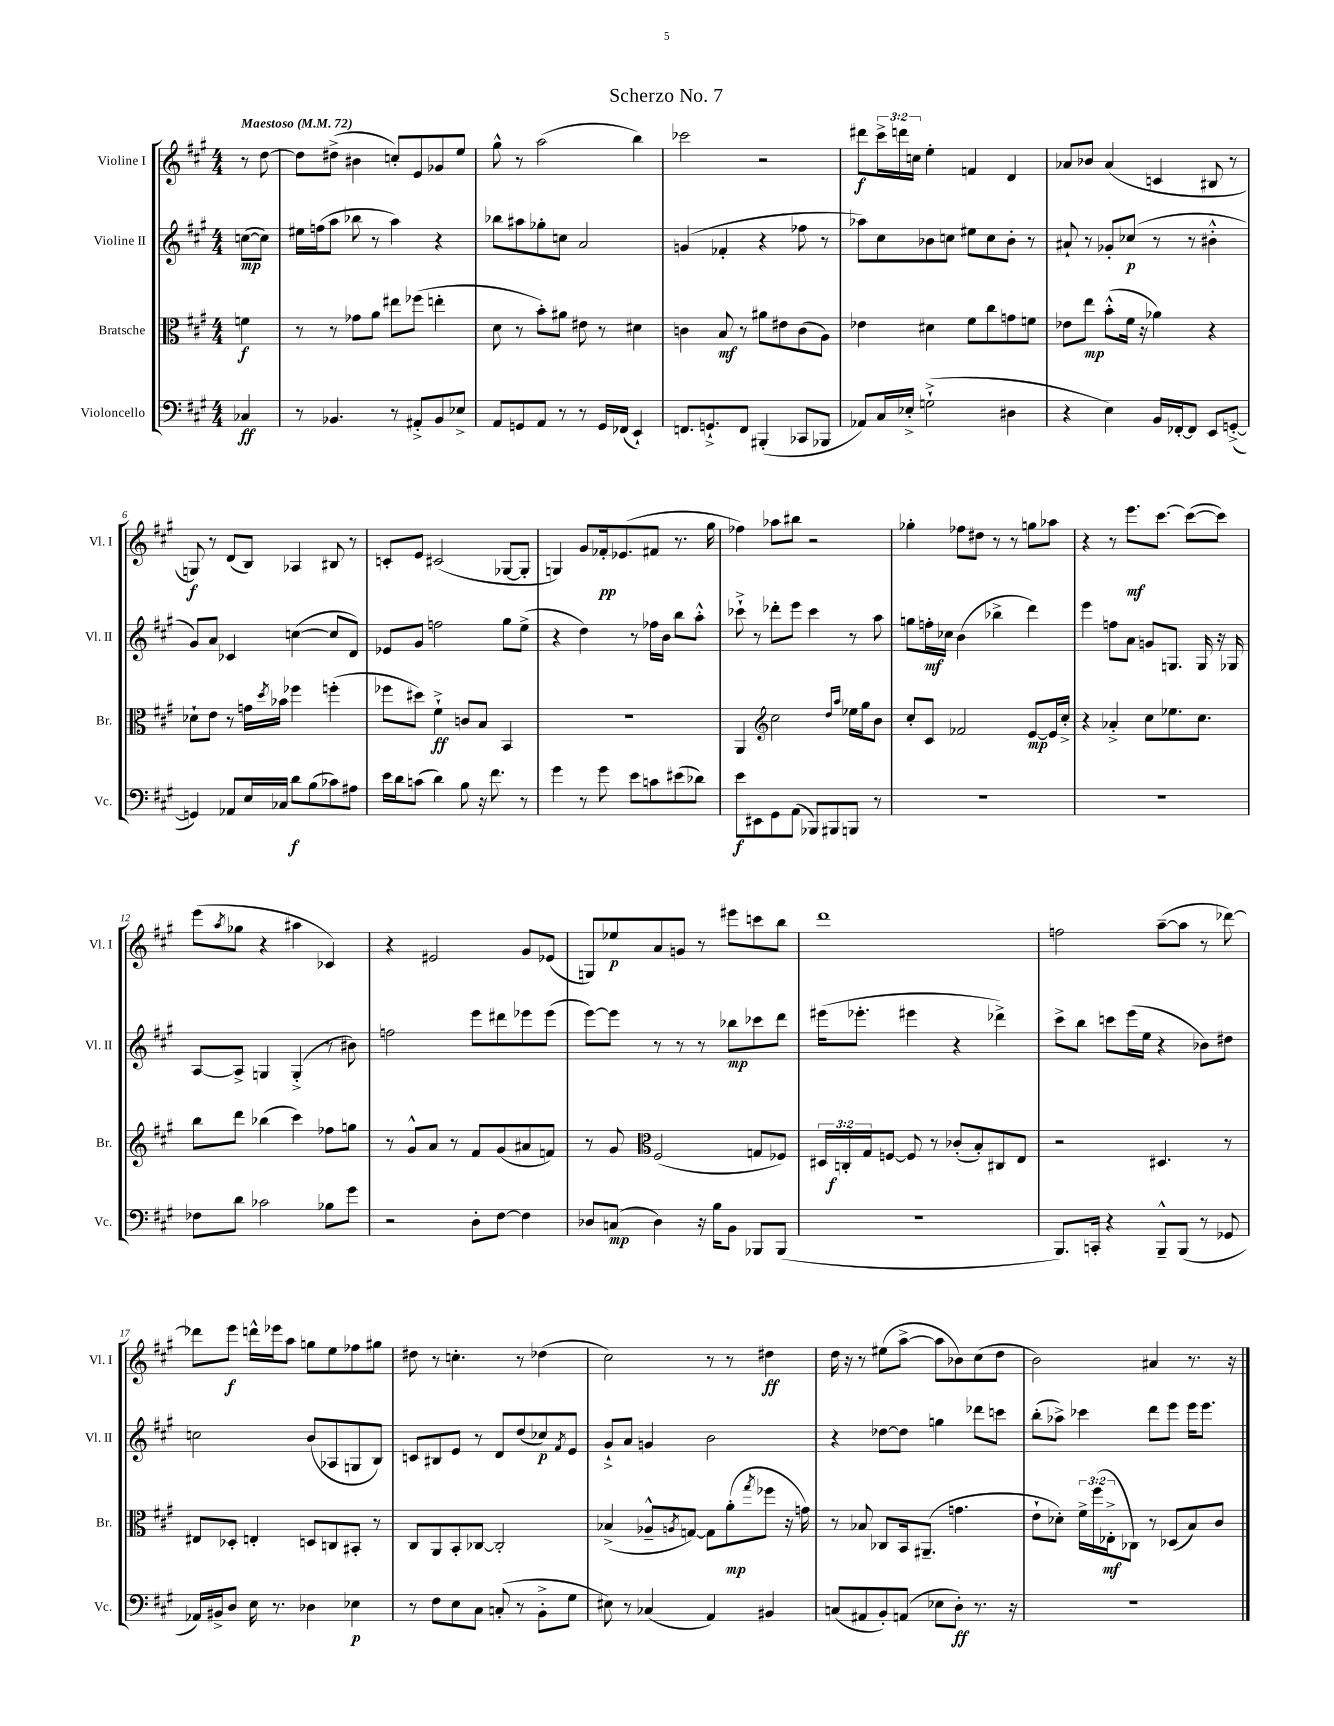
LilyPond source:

\header { title = "Scherzo No. 7" }
<<
\new StaffGroup <<
\new Staff = "s0" \with { instrumentName = "Violine I" shortInstrumentName = "Vl. I" } {
    \clef treble \key a \major \numericTimeSignature \time 4/4 \override Staff.TupletNumber.text = #tuplet-number::calc-fraction-text \partial 4 \tempo "Maestoso" 4 = 72
    r8 d''8~ |
    d''8 dis''8->( bis'4 c''8-.) e'8 ges'8 e''8 |
    gis''8-^ r8 a''2( b''4) |
    ces'''2 r2 |
    dis'''8\f \tuplet 3/2 { cis'''16-> d'''16 c''16 } e''4-. f'4 d'4 |
    aes'8 bes'8 aes'4( c'4 bis8 r8 |
    g8\f) r8 d'8( b8) aes4 bis8 r8 |
    c'8-. e'8 cis'2( ges8~ ges8-. |
    g4) gis'8 fes'16-.\pp ees'8.( fis'8 r8. gis''16 |
    fes''4) aes''8 bis''8 r2 |
    ges''4-. fes''8 dis''8 r8 r8 g''8 aes''8 |
    r4 r8 e'''8.\mf cis'''8.~ cis'''8~( cis'''8) |
    e'''8( \acciaccatura { a''8 } ges''8 r4 ais''4 ces'4) |
    r4 eis'2 gis'8 ees'8( |
    g8) ees''8\p a'8 g'8 r8 eis'''8 c'''8 b''8 |
    d'''1 |
    f''2 a''8~--( a''8 r8 des'''8~) |
    des'''8 e'''8\f d'''16-^ ees'''16 a''8 g''8 e''8 fes''8 gis''8 |
    dis''8 r8 c''4.-. r8 des''4( |
    cis''2) r8 r8 dis''4\ff |
    d''16 r16 r8 eis''8( a''8~-> a''8 bes'8) cis''8( d''8 |
    b'2) ais'4 r8. r16 \bar "|." |
}
\new Staff = "s1" \with { instrumentName = "Violine II" shortInstrumentName = "Vl. II" } {
    \clef treble \key a \major \numericTimeSignature \time 4/4 \partial 4
    c''8~\mp( c''8) |
    eis''16 f''16( a''8 bes''8 r8 a''4) r4 |
    bes''8 ais''8 ges''8-. c''8 a'2 |
    g'4( fes'4-. r4 fes''8 r8 |
    aes''8) cis''8 bes'8 c''8 eis''8 c''8 bes'8-. r8 |
    ais'8-! r8 ges'8-. ces''8\p( r8 r8 bis'4-.-^ |
    gis'8) a'8 ces'4 c''4~( c''8 d'8) |
    ees'8 gis'8 f''2 gis''8 e''8->( |
    r4 d''4) r8 fes''16 b'16 b''8 a''8-.-^ |
    ces'''8-!-> r8 des'''8-. e'''8 ces'''4 r8 a''8 |
    g''8 f''16-.\mf ces''16 b'4( bes''4-> d'''4) |
    e'''4 f''8 a'8 g'8 g8. g16 r16 ges16 |
    a8~ a8-> g4 g4-.->( r8 bis'8) |
    f''2 e'''8 dis'''8 ees'''8 ees'''8( |
    e'''8~) e'''8 r8 r8 r8 bes''8\mp ces'''8 d'''8 |
    eis'''16( ees'''8.-. eis'''4 r4 des'''4->) |
    cis'''8-> b''8 c'''8 e'''16( e''16 r4 bes'8) dis''8 |
    c''2 b'8( aes8 g8 b8) |
    c'8 bis8 e'8 r8 d'8 d''8( ces''8\p) \acciaccatura { fis'8 } e'8 |
    gis'8-!-> a'8 g'4 b'2 |
    r4 des''8~ des''8 g''4 des'''8 c'''8 |
    b''8-.( aes''8->) ces'''4 d'''8 e'''8 e'''16 e'''8. \bar "|." |
}
\new Staff = "s2" \with { instrumentName = "Bratsche" shortInstrumentName = "Br." } {
    \clef alto \key a \major \numericTimeSignature \time 4/4 \override Staff.TupletNumber.text = #tuplet-number::calc-fraction-text \partial 4
    f'4\f |
    r8 r8 ges'8 a'8 eis''8 fes''8( e''4-. |
    d'8 r8 b'8-.) ais'8 eis'8 r8 dis'4 |
    c'4 b8\mf r8 ais'8 eis'8 c'8( a8) |
    ees'4 dis'4 fis'8 cis''8 g'8 f'8 |
    ees'8 e''8\mp b'8-.-^( fis'16 r16 aes'4) r4 |
    des'8-! e'8 r8 g'16 \acciaccatura { d''8 } bes'16 fes''4 f''4-.( |
    fes''8 dis''8) fis'4-!->\ff c'8 b8 b,4 |
    R1 |
    a,4 \clef treble cis''2 \grace { d''16 a''16 } ees''16 gis''16 b'8 |
    cis''8-. cis'8 fes'2 e'8~\mp e'16 cis''16-.-> |
    r4 aes'4-.-> cis''8 ees''8. cis''8. |
    b''8 d'''8 bes''4( cis'''4) fes''8 g''8 |
    r8 gis'8-^ a'8 r8 fis'8 gis'8( ais'8 f'8) |
    r8 gis'8 \clef alto fis2( g8 fes8) |
    \tuplet 3/2 { dis16 c16-.\f gis16 } f8~ f8 r8 ces'8-.( b8-.) cis8 e8 |
    r2 dis4. r8 |
    eis8 des8-. e4-. d8 c8 bis,8-. r8 |
    cis8 a,8 b,8-. ces8~ ces2-. |
    bes4->( aes8---^ \acciaccatura { a8 } g8~) g8 a'8-.\mp( \acciaccatura { gis''8 } fes''8 r16 g'16) |
    r8 bes8 ces8 b,16 ais,8.--( g'4. |
    e'8-! des'8-.) \tuplet 3/2 { fis'16-> fis''16( ees16-.->\mf } ces8) r8 des8( b8) cis'8 \bar "|." |
}
\new Staff = "s3" \with { instrumentName = "Violoncello" shortInstrumentName = "Vc." } {
    \clef bass \key a \major \numericTimeSignature \time 4/4 \partial 4
    ces4\ff |
    r8 bes,4. r8 ais,8-.-> bes,8 ees8-> |
    a,8 g,8 a,8 r8 r8 g,16 fes,16( e,4-!) |
    f,8. g,8.-!-> f,8 bis,,4-.( ces,8 bes,,8 |
    aes,8) cis16 ees16-.-> g2-!->( dis4 |
    r4 e4) b,16 fes,16~-. fes,8 e,8 g,8~-.->( |
    g,4) aes,8 e16 ces16 d'8\f b8( ces'8) ais8 |
    e'16 d'16 c'8( d'4) b8 r16 fis'8. r8 |
    gis'4 r8 gis'8 e'8 c'8 eis'8( des'8) |
    e'8\f eis,8 gis,8 a,8( bes,,8) bis,,8 b,,8 r8 |
    R1 |
    R1 |
    fes8 d'8 ces'2 bes8 gis'8 |
    r2 d8-. fis8~ fis4 |
    des8 c8\mp( des4) r16 b16 b,8 bes,,8 bes,,8( |
    R1 |
    b,,8.) c,16-. r4 b,,8---^ b,,8( r8 ges,8 |
    aes,16) bis,16-> d8 e16 r8. des4 ees4\p |
    r8 fis8 e8 cis8 c8-.( r8 b,8-.-> gis8 |
    eis8) r8 ces4( a,4) bis,4 |
    c8( ais,8 b,8-.) a,8( ees8 d8-.\ff) r8. r16 |
    r1 \bar "|." |
}
>>
>>
